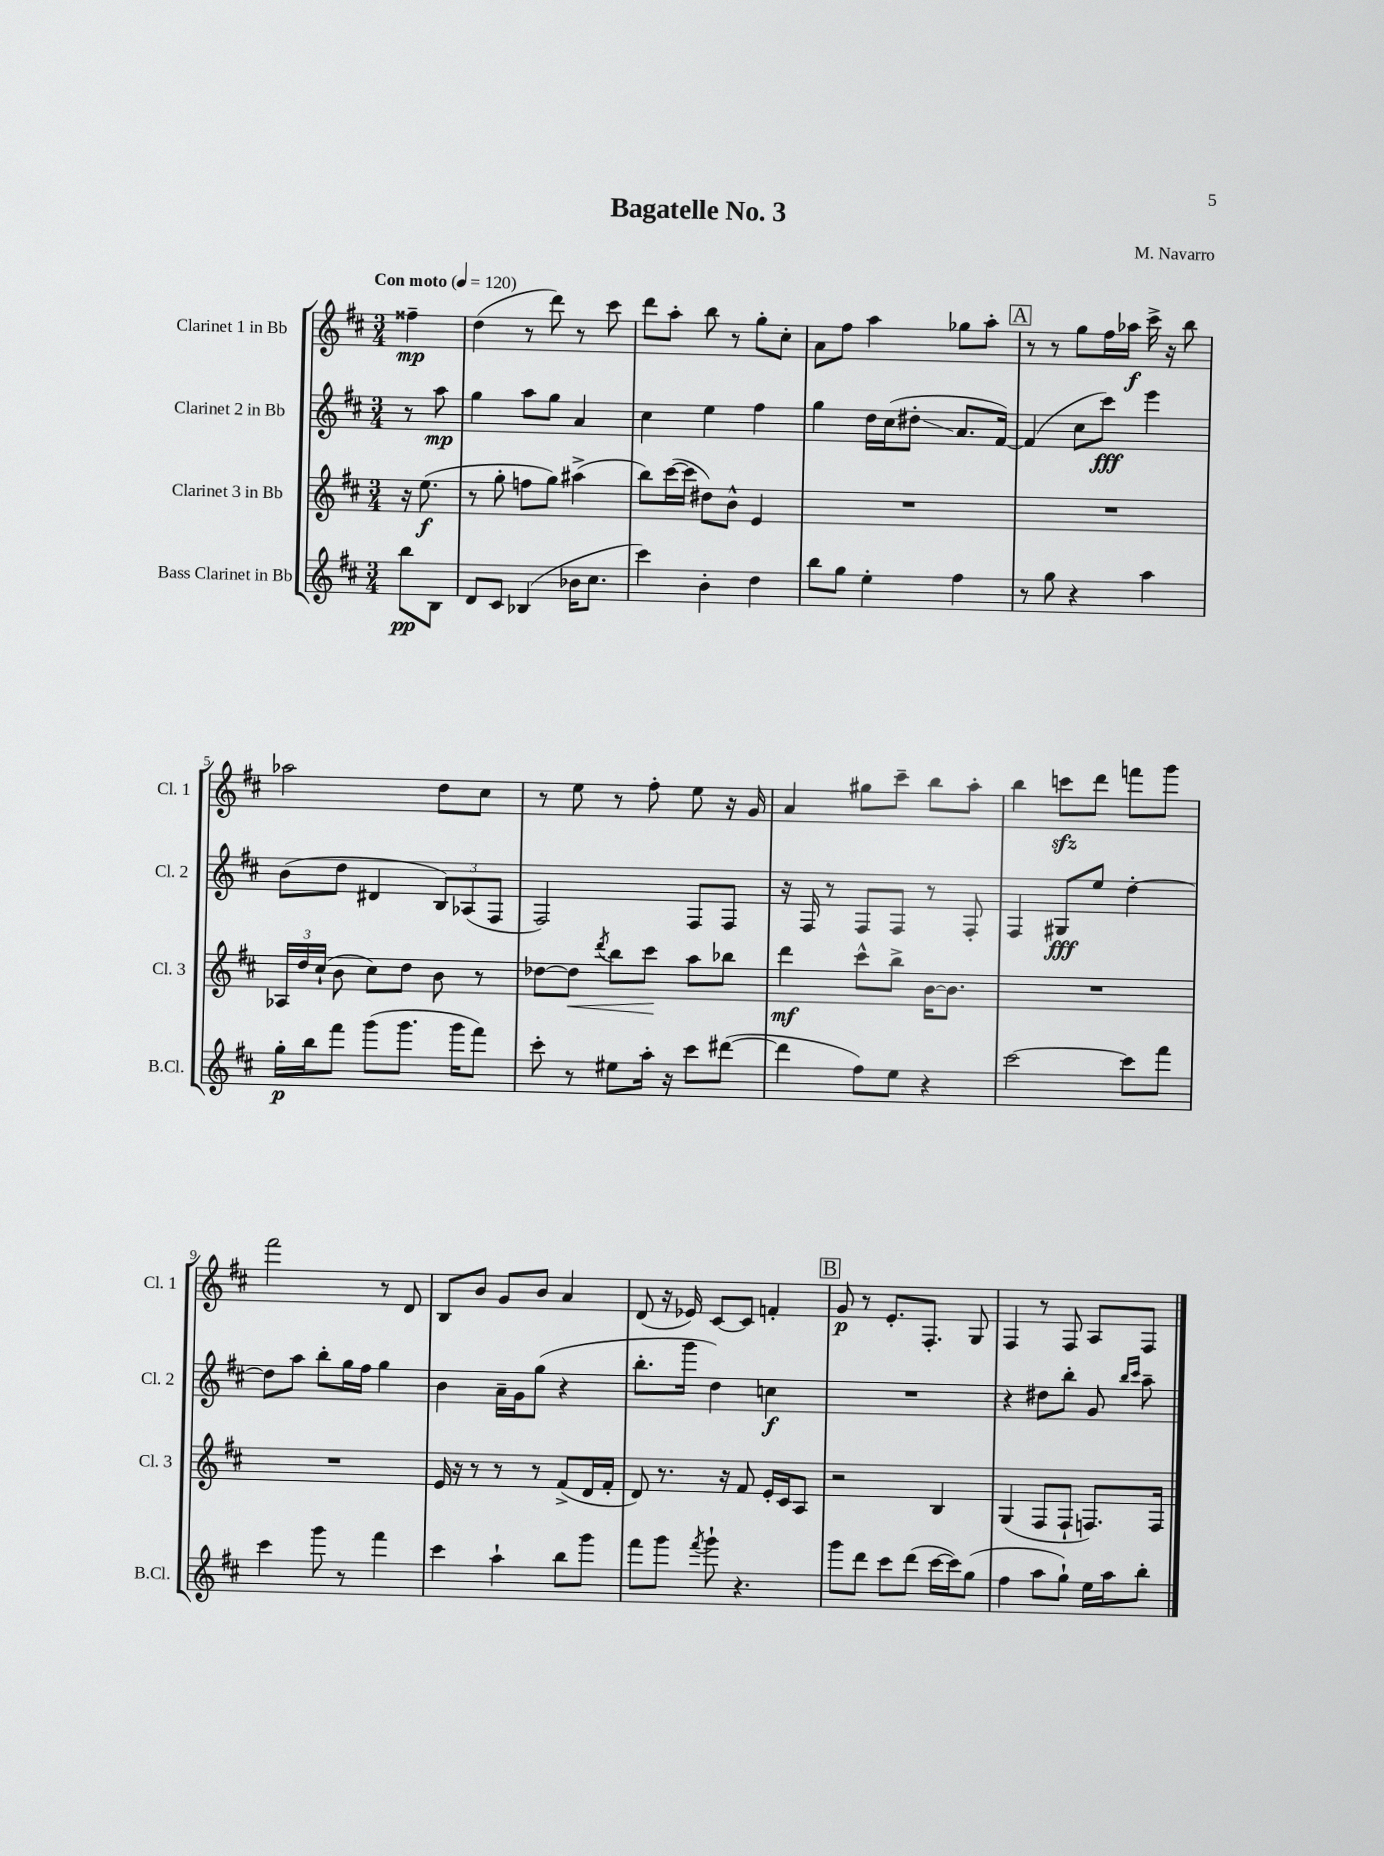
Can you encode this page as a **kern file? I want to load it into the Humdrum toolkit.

**kern	**kern	**kern	**kern
*staff4	*staff3	*staff2	*staff1
*clefG2	*clefG2	*clefG2	*clefG2
*k[f#c#]	*k[f#c#]	*k[f#c#]	*k[f#c#]
*M3/4	*M3/4	*M3/4	*M3/4
*MM120	*MM120	*MM120	*MM120
8bb	16r	8r	4ff##~
.	(8.ee	.	.
8B	.	8aa	.
=	=	=	=
8d	8r	4gg	(4dd
8c#	8gg'	.	.
(4B-	8ff	8aa	8r
.	8gg)	8gg	8ddd)
16b-	(4aa#^	4a	8r
8.cc#	.	.	.
.	.	.	8ccc#
=	=	=	=
4ccc#)	8bb)	4cc#	8ddd
.	([16ccc#	.	8aa'
.	16ccc#]	.	.
4b'	8dd#)	4ee	8bb
.	8b^^	.	8r
4dd	4e	4ff#	8gg'
.	.	.	8cc#'
=	=	=	=
8bb	2.r	4gg	8a
8gg	.	.	8ff#
4ee'	.	16dd	4aa
.	.	(16cc#	.
.	.	8dd#'	.
4ff#	.	8.a	8gg-
.	.	.	8aa'
.	.	[16f#)	.
=	=	=	=
8r	2.r	(4f#]	8r
8gg	.	.	8r
4r	.	8cc#	8gg
.	.	8ccc#)	16ff#
.	.	.	16aa-
4aa	.	4eee	16ccc#^
.	.	.	16r
.	.	.	8bb
=	=	=	=
16gg'	24A-	(8b	2aa-
.	24dd	.	.
16bb	.	.	.
.	(24cc#`	.	.
8fff#	8b	8dd	.
(8ggg	8cc#)	4d#	.
8.ggg	8dd	.	.
.	8b	12B)	8dd
16ggg	.	.	.
.	.	(12A-	.
8fff#)	8r	.	8cc#
.	.	12F#	.
=	=	=	=
8ccc#'	[8dd-	2F#)	8r
8r	8dd-]	.	8ee
.	8qddd	.	.
8ee#	8bb	.	8r
16aa'	8ccc#	.	8ff#'
16r	.	.	.
8ccc#	8aa	8F#	8ee
([8ddd#	8bb-	8F#	16r
.	.	.	16g
=	=	=	=
4ddd#]	4ddd	16r	4a
.	.	16F#	.
.	.	8r	.
8ff#)	8ccc#^^	8F#	8gg#
8ee	8bb^	8F#	8ccc#~
4r	[16b	8r	8bb
.	8.b]	.	.
.	.	8F#'	8aa'
=	=	=	=
[2ccc#	2.r	4F#	4bb
.	.	8G#	8ccc
.	.	8ee	8ddd
8ccc#]	.	[4dd'	8fff
8fff#	.	.	8ggg
=	=	=	=
4ccc#	2.r	8dd]	2fff#
.	.	8aa	.
8ggg	.	8bb'	.
8r	.	16gg	.
.	.	16ff#	.
4fff#	.	4gg	8r
.	.	.	8d
=	=	=	=
4ccc#	16e	4b	8B
.	16r	.	.
.	8r	.	8b
4aa`	8r	16a~	8g
.	.	16g	.
.	8r	(8gg	8b
8bb	(8f#^	4r	4a
8ggg	16d	.	.
.	16f#'	.	.
=	=	=	=
8fff#	8d)	8.bb'	(8d
8ggg	8.r	.	16r
.	.	16ggg	16e-)
8qfff#	.	.	.
8ggg`	.	4dd)	[8c#
.	16r	.	.
4.r	8f#	.	8c#]
.	16e'	4cc	4f'
.	16c#	.	.
.	8A	.	.
=	=	=	=
8ggg	2r	2.r	8g
8ddd	.	.	8r
8ccc#	.	.	8.e'
(8ddd	.	.	.
.	.	.	8.F#'
[16ccc#	4B	.	.
16ccc#])	.	.	.
(8gg	.	.	8G
=	=	=	=
4ff#	(4G	4r	4F#
8aa	8F#	8dd#	8r
8gg`)	8F#`	8bb'	8F#
16ee	8.F)	8g	8A
16aa	.	.	.
.	.	16qqbb	.
.	.	16qqccc#	.
8bb'	.	8aa~	8F#
.	16F	.	.
==	==	==	==
*-	*-	*-	*-
